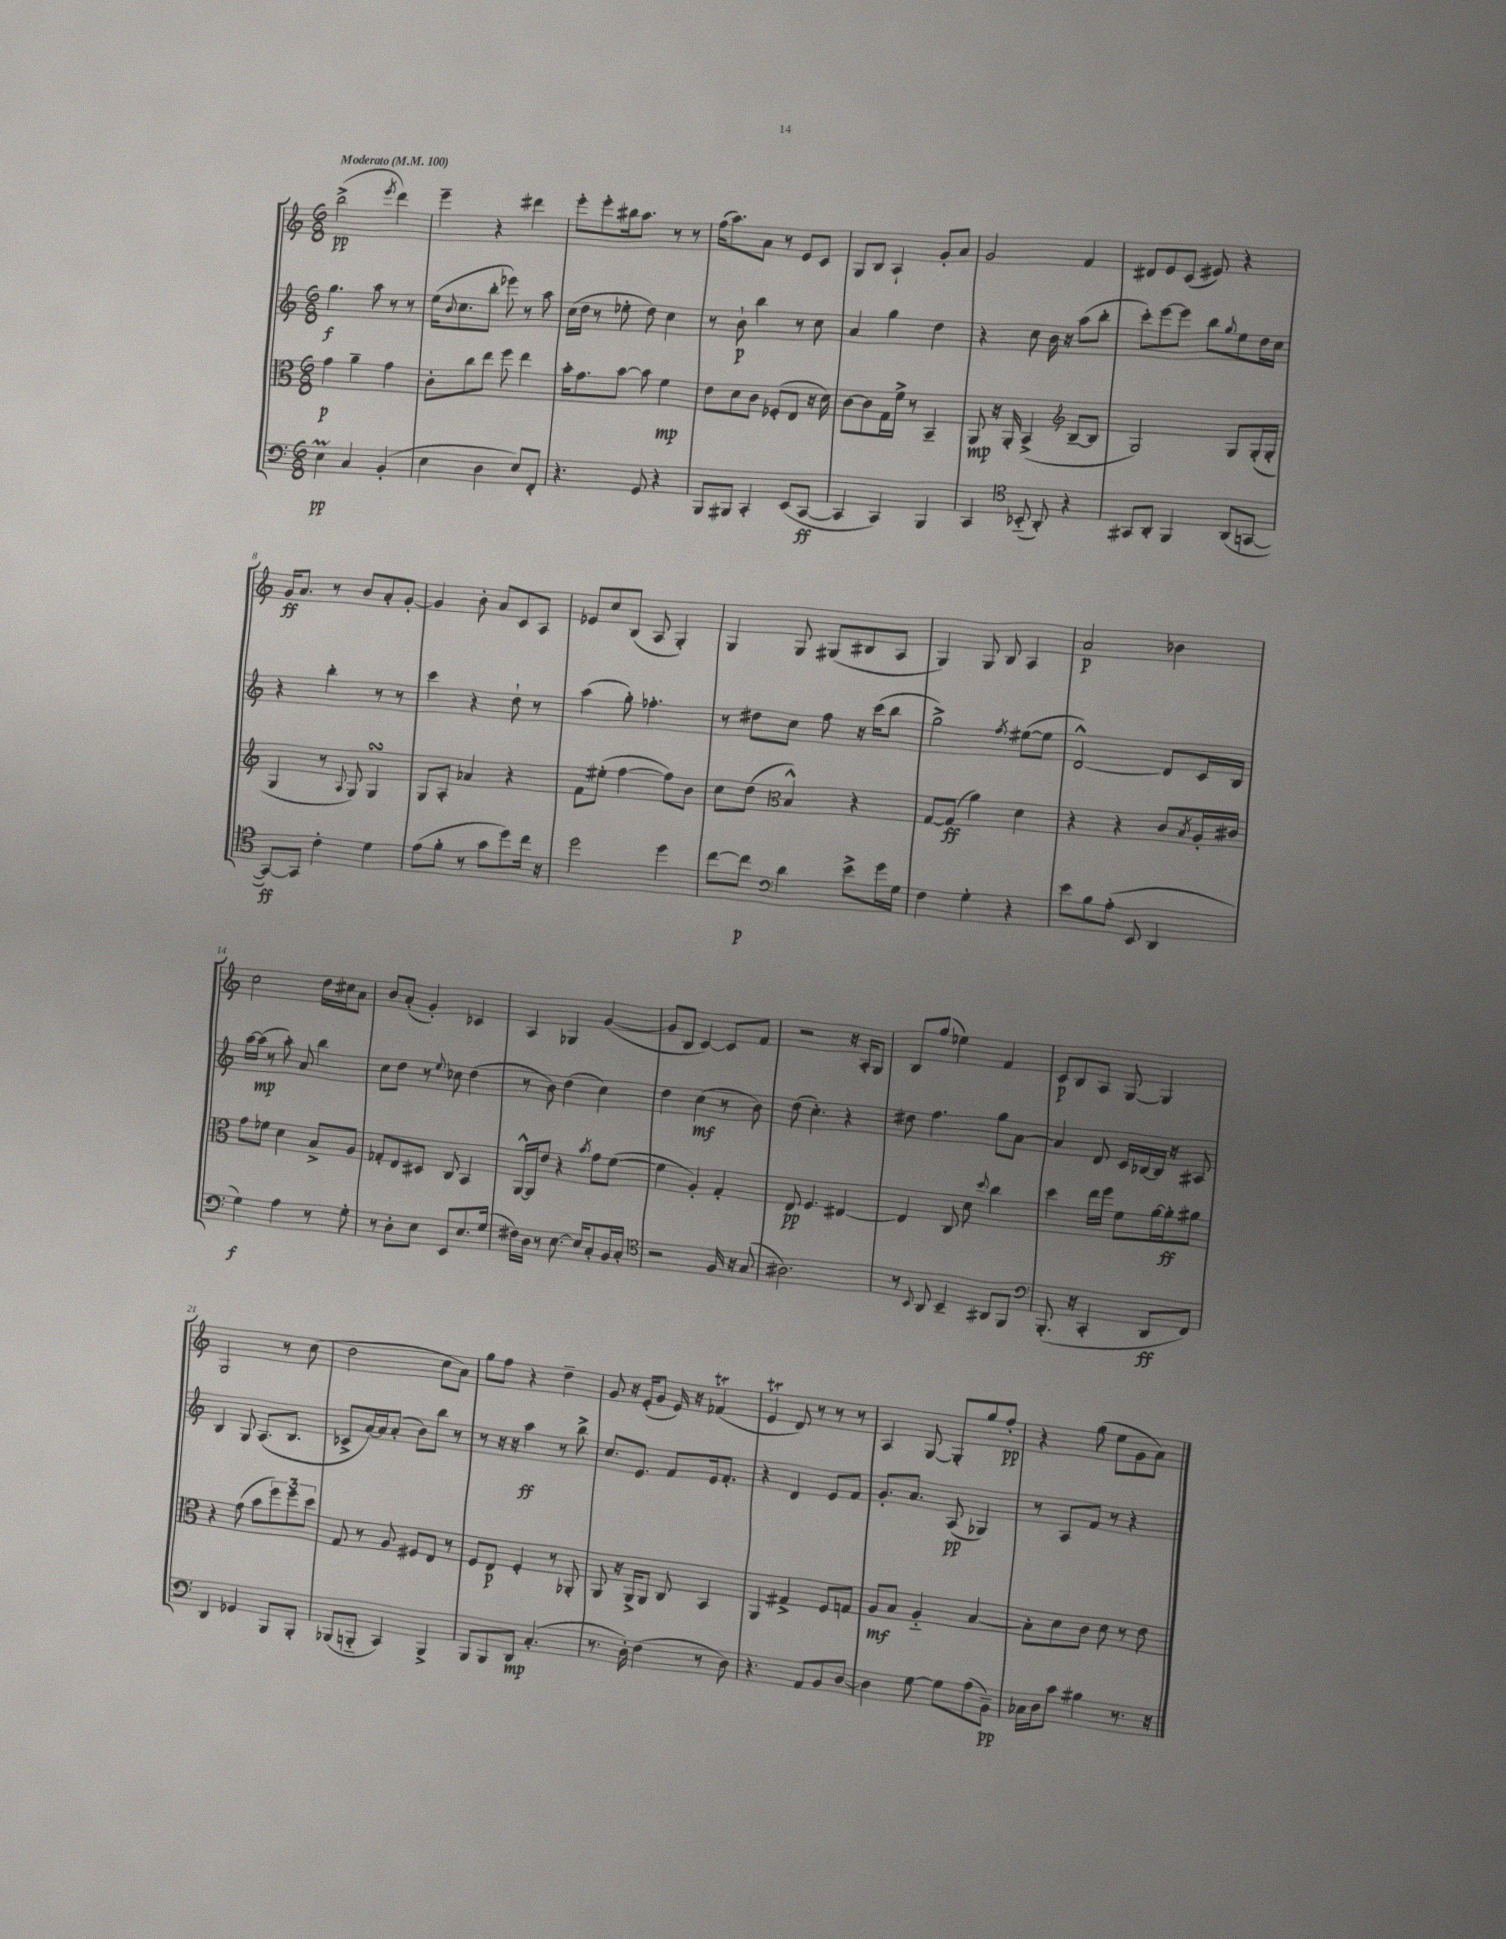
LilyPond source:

<<
\new StaffGroup <<
\new Staff = "s0" {
    \clef treble \key c \major \numericTimeSignature \time 6/8 \tempo "Moderato" 4 = 100
    b''2->\pp( \acciaccatura { e'''8 } d'''4) |
    e'''4-- r4 dis'''4 |
    e'''8-. e'''8-. bis''16 a''8. r8 r8 |
    f''16( a''8.) a'8 r8 e'8 c'8 |
    g8 b8 a4-! g'8-. a'8 |
    g'2 f'4 |
    dis'8 e'8 c'8( eis'8) r4 |
    g'16\ff a'8. r8 b'8 a'8-. g'8~-. |
    g'4 b'8-. a'8 c'8 a8 |
    ees'8 c''8 b8( a8 g4-.) |
    g4 g8 gis8( bis8 a8 |
    g4) g8 b8 a4 |
    a'2\p bes'4 |
    c''2 d''16 cis''16 a'8 |
    b'8 a'8-.( g'4-.) ces'4 |
    a4 ges4 g'4~( |
    g'8 b8 c'4~) c'8 f'8 |
    r2 r16 a16-. g8 |
    b8 g''8( ees''4) f'4 |
    c'8\p b8 a8 g8~ g4 |
    g2 r8 c''8( |
    d''2 c''8 a'8) |
    g''8 f''8 r4 d''4-- |
    g'8 r16 e'16-.( g'8 e'16) r16 fes'4\trill( |
    e'4\trill d'8) r8 r8 r8 |
    a4 g8~ g8-. g''8 f''8-.\pp |
    r4 g''8( e''8 g'8 a'8) \bar "|." |
}
\new Staff = "s1" {
    \clef treble \key c \major \numericTimeSignature \time 6/8
    g''4.\f a''8 r8 r8 |
    e''16( \appoggiatura { b'8 } c''8. b''8-. ees'''8) r8 a''8 |
    c''16( d''16 r8 ees''8-. d''8) c''4 |
    r8 b'8-!\p b''4 r8 c''8 |
    a'4 g''4 d''4 |
    r4 c''8 b'16 r16 a''8( b''8-. |
    c'''8-.) e'''8~ e'''8 b''8 \appoggiatura { g''8 } e''8 d''16 c''16 |
    r4 b''4-. r8 r8 |
    c'''4 r4 d''8-! r8 |
    a''4( g''8-.) fes''4.-. |
    r8 dis''8 c''8 f''8 r16 c'''16( b''8 |
    g''2->) \acciaccatura { f''8 } eis''8~( eis''8 |
    d'2~-^) d'8 c'16 b16 |
    a''16~ a''16\mp( r8 a''8-.) a'8 b''4 |
    c''8 d''8 r8 \appoggiatura { e''8 } ces''8 d''4( |
    r8 b'8) d''4( c''4) |
    d''4 c''4\mf( r8 b'8) |
    d''8( c''4.-.) r4 |
    dis''8 f''4. g''8 a'8~ |
    a'4 d'8 c'16 bes16~ bes16 r16 ais8 |
    b4 g8 a8.( b8. |
    ces'8-> a'16~) a'16 a'8-.( b'8) b''8 r8 |
    r8 r16 r16 a''4\ff r8 b''8-> |
    c''8. e'8. f'8 e'16 f'8.-. |
    r4 d'4 e'8 f'8 |
    g'8.-. a'8. a8\pp( ges4) |
    r8 a8 f'8 r8 r4 \bar "|." |
}
\new Staff = "s2" {
    \clef alto \key c \major \numericTimeSignature \time 6/8
    g'4\p a'4-- g'4 |
    c'8-. c''8 e''8 f''8 e''4 |
    b'16-. g'8. b'8~ b'8 f'4\mp |
    e'8 d'8 c'8 fes8-.( e8 r16 d'16) |
    c'8~ c'8 g16 f'16-> r8 b,4-- |
    a,8\mp r16 a,16-. b,4->( \clef treble b8~-- b8 |
    g2) g8 g16-.( g16-. |
    g4 r8 \appoggiatura { a8 } g8) g4\turn |
    g8 a8-. aes'4 r4 |
    f'8 eis''8-.( f''4~ f''8) b'8 |
    c''8 d''8( \clef alto b4-^) r4 |
    g8~ g8\ff( a'4) d'4 |
    r4 r4 c'8 \acciaccatura { b8 } a16-. cis'16 |
    g'8 fes'8 d'4 b8-> a8 |
    ges8-. e8 dis8 c8 b,4 |
    a,16~-^ a,16 e'8 r4 \acciaccatura { b'8 } g'8 f'8~( |
    f'4 a4-.) g4-. |
    e8\pp f4. eis4~ |
    eis4 c8 d'8 \appoggiatura { d''8 } c''4 |
    d''4 e''16 f''16 f'8 a'16~ a'16-.\ff ais'8 |
    r4 g'8( b'8 \tuplet 3/2 { f''8) f''8 d''8 } |
    g8 r8 a8 fis8 e8 r8 |
    f8 e8\p f4-. r8 aes,8-. |
    a,8 r16 a,16-> a,8 c8 b,4 |
    a,4 gis4-> f8 g8 |
    a8\mf b8 a4-_ b4~ |
    b8-. d'8 c'8 d'8 r8 e'8 \bar "|." |
}
\new Staff = "s3" {
    \clef bass \key c \major \numericTimeSignature \time 6/8
    e4\prall\pp c4 b,4-.( |
    e4 d4 e8) f,8-. |
    r4. g,8 r4 |
    b,,8 bis,,8 c,4-. e,8( c,8~\ff |
    c,4 c,4) b,,4 |
    c,4 \clef tenor bes,8-_( a,8-.) r4 |
    gis,8 a,8-. f,4 a,8( g,8~ |
    g,8~\ff) g,8 c'4-. d'4 |
    e'8( f'8-. r8 g'8 d''8) c''16 r16 |
    d''2 d''4 |
    c''8~ c''8\p \clef bass d'4 e'8-> g'16 g16 |
    f4 g4-. r4 |
    e'8 b8 a8-.( e,8 d,4 |
    g4\f) a4 r8 g8-. |
    r8 d8-. e8 e,8 e8. g16( |
    fis16) d16 r8 e8.~ e16 c8-. b,16 c16-. |
    \clef tenor r2 f16 r16 g8( |
    ais2.) |
    r8 \appoggiatura { b,8 } a,8 b,4-- ais,8 f,8 |
    \clef bass b,,8.-.( r16 c,4-. d,8\ff f,8) |
    d,4 ges,4 b,,8 b,,8-. |
    bes,,8( b,,8-_ c,4) b,,4-> |
    b,,8 b,,8 d,8\mp c4.-.( |
    r8. d16-.) f4( r8 d8) |
    r4. a,8 b,8 d8~ |
    d4 g8~ g8 a8( b,8--\pp) |
    ces16 d16 c'8 bis4 r8. r16 \bar "|." |
}
>>
>>
